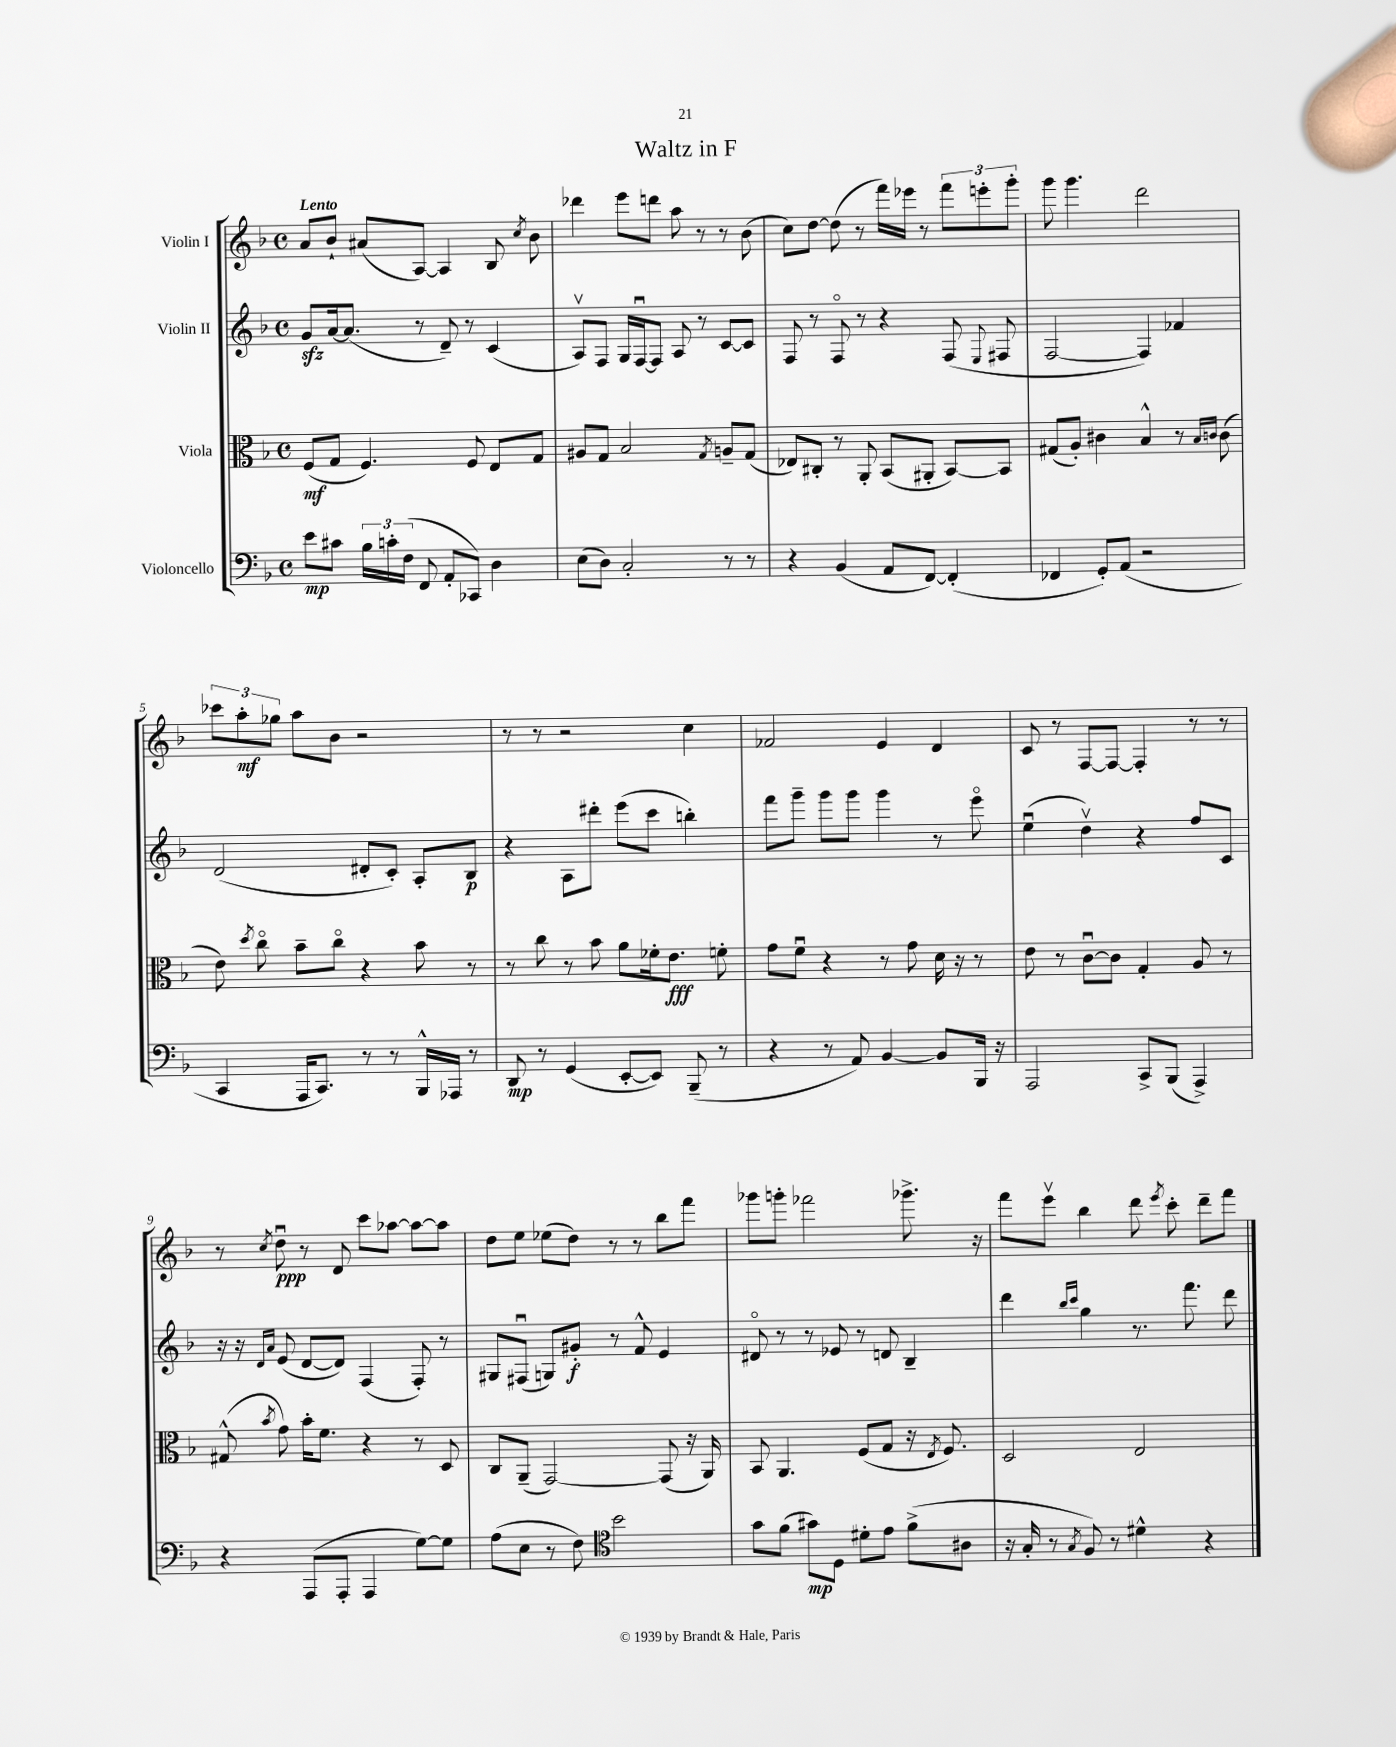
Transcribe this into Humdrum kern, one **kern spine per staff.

**kern	**kern	**kern	**kern
*staff4	*staff3	*staff2	*staff1
*clefF4	*clefC3	*clefG2	*clefG2
*k[b-]	*k[b-]	*k[b-]	*k[b-]
*M4/4	*M4/4	*M4/4	*M4/4
*met(c)	*met(c)	*met(c)	*met(c)
8e	(8F	8g	8a
8c#	8G	[16a	8b-`
.	.	(8.a]	.
24B-	4.F)	.	(8a#
24c'	.	.	.
(24F	.	.	.
8FF	.	8r	[8A)
8AA'	.	8d~)	4A]
8CC-)	8F	8r	.
4D	8E	(4c	8B-
.	.	.	8qcc
.	8G	.	8b-
=	=	=	=
(8E	8A#	8Av)	4ddd-
8D)	8G	8F	.
2C'	2B-	16G	8eee
.	.	[16Fu	.
.	.	8F]	8ddd
.	.	8A	8aa
.	.	8r	8r
.	8qG	.	.
8r	8A~	[8c	8r
8r	(8G	8c]	(8b-
=	=	=	=
4r	8E-)	8F	8cc)
.	8C#'	8r	[8dd
(4BB-	8r	8Fo	(8dd]
.	8AA'	8r	8r
8AA	(8BB-	4r	16fff)
.	.	.	16eee-
[8FF)	8AA#'	.	8r
(4FF']	[8BB-)	(8F	12fff
.	.	.	12eee'
.	.	8qqE	.
.	8BB-]	8F#	.
.	.	.	12ggg'
=	=	=	=
4FF-	(8G#	[2F	8ggg
.	8A')	.	4.ggg
8GG')	4c#	.	.
(8AA	.	.	.
2r	4B-^^	4F])	2ddd
.	8r	4f-	.
.	16qqB-	.	.
.	16qqc	.	.
.	(8c	.	.
=	=	=	=
4CC	8e)	(2d	12ccc-
.	.	.	12aa'
.	8qdd	.	.
.	8cco	.	.
.	.	.	12gg-
16AAA	8b-~	.	8aa
8.CC)	.	.	.
.	8cco	.	8b-
8r	4r	8d#'	2r
8r	.	8c')	.
16BBB-^^	8b-	8A'	.
16AAA-	.	.	.
8r	8r	8B-	.
=	=	=	=
8DD	8r	4r	8r
8r	8cc	.	8r
(4GG	8r	8A	2r
.	8b-	8ddd#'	.
[8EE'	8a	(8eee	.
8EE])	16f-'	8ccc	.
.	8.e	.	.
(8BBB-~	.	4bb')	4cc
8r	8f'	.	.
=	=	=	=
4r	8g	8fff	2f-
.	8fu	8ggg~	.
8r	4r	8ggg	.
8AA)	.	8ggg	.
[4BB-	8r	4ggg	4e
.	8g	.	.
8BB-]	16d	8r	4d
.	16r	.	.
16BBB-	8r	8eeeo	.
16r	.	.	.
=	=	=	=
2AAA	8e	(4eeu	8c
.	8r	.	8r
.	[8cu	4ddv)	[8F
.	8c]	.	8F_
8CC^	4G'	4r	4F']
(8BBB-	.	.	.
4AAA^)	8A	8ff	8r
.	8r	8c	8r
=	=	=	=
4r	(8G#^^	16r	8r
.	.	16r	.
.	.	16qqd	.
.	8qb-	16qqa	8qcc
.	8g)	(8e	8ddu
(8AAA	16b-'	[8d	8r
.	8.f	.	.
8AAA'	.	8d])	8d
4AAA	4r	(4F	8ccc
.	.	.	[8aa-
[8G)	8r	8F')	8aa-_
8G]	8D	8r	8aa-]
=	=	=	=
(8A	8C	8G#	8dd
8E	(8AA~	(8F#u	8ee
8r	[2GG)	8G)	(8ee-
8F)	.	8g#'	8dd)
*clefC4	*	*	*
2b-	.	8r	8r
.	.	8f^^	8r
.	(8GG]	4e	8bb-
.	16r	.	8fff
.	16AA)	.	.
=	=	=	=
8g	8BB-	8d#o	8ggg-
(8f	4.AA	8r	8ggg'
8g#)	.	8r	2fff-
8D	.	8e-	.
8d#'	(8F	8r	.
8e	8G	8d	.
(8f^	16r	4B-~	8.ggg-^
.	8qE	.	.
.	8.F)	.	.
8A#	.	.	.
.	.	.	16r
=	=	=	=
16r	2D	4ddd	8fff
16G'	.	.	.
8r	.	.	8eeev
.	.	16qqbb-	.
8qG	.	16qqccc	.
8F)	.	4gg	4bb-
8r	.	.	.
4d#^^	2E	8.r	8ddd
.	.	.	8qeee
.	.	.	8ccc'
.	.	8.fff	.
4r	.	.	8ddd~
.	.	8ddd	8fff
==	==	==	==
*-	*-	*-	*-
